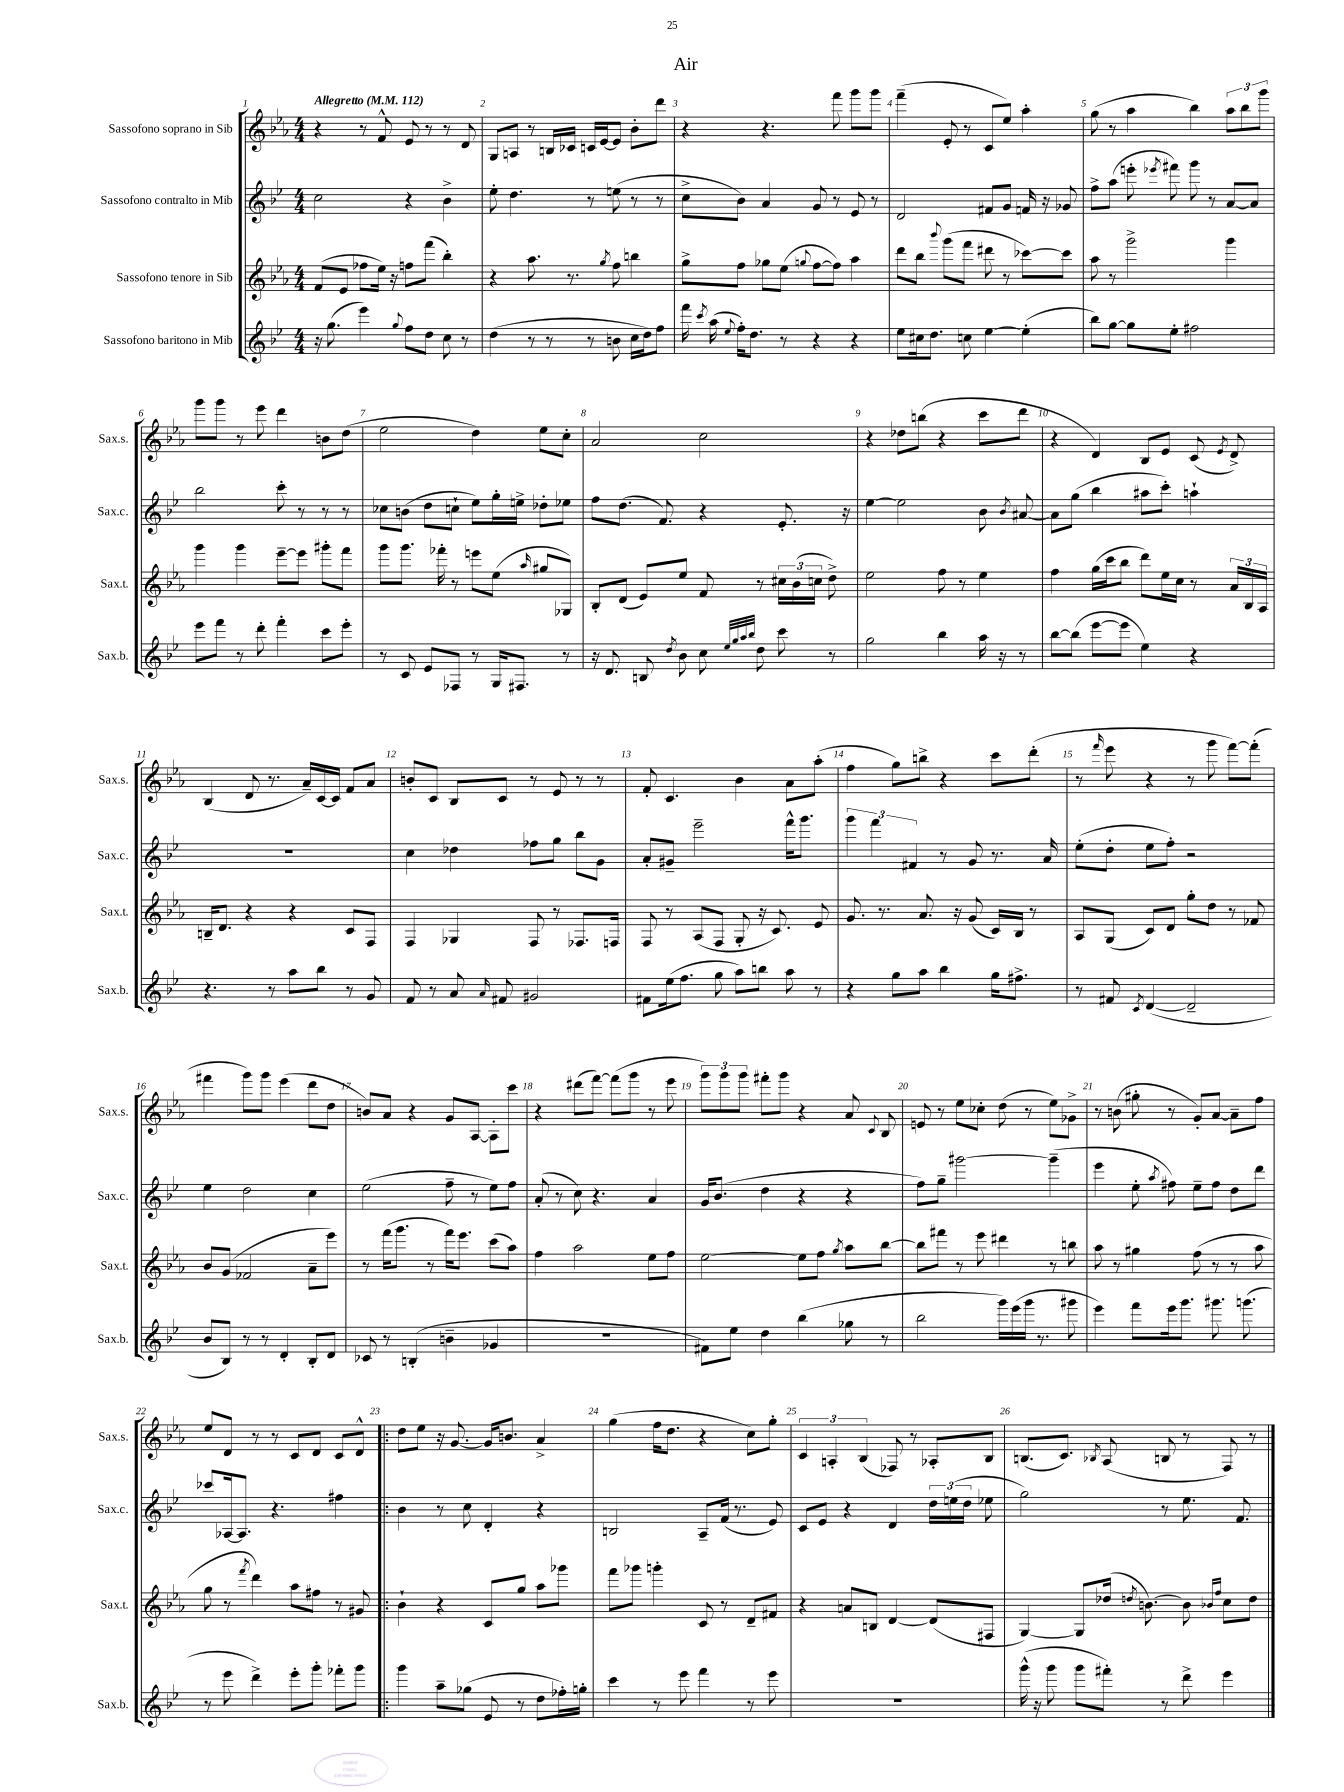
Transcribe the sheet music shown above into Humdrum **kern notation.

**kern	**kern	**kern	**kern
*part4	*part3	*part2	*part1
*staff4	*staff3	*staff2	*staff1
*I"Sassofono baritono in Mib	*I"Sassofono tenore in Sib	*I"Sassofono contralto in Mib	*I"Sassofono soprano in Sib
*I'Sax.b.	*I'Sax.t.	*I'Sax.c.	*I'Sax.s.
*clefG2	*clefG2	*clefG2	*clefG2
*k[b-e-]	*k[b-e-a-]	*k[b-e-]	*k[b-e-a-]
*M4/4	*M4/4	*M4/4	*M4/4
*MM112	*MM112	*MM112	*MM112
=1	=1	=1	=1
!	!	!	!LO:TX:a:B:t=Allegretto
16r	(8f/L	2cc\	4r
(8.gg\	.	.	.
.	8e-/J	.	.
4eee-\)	8ff-X\L	.	8r
.	16ee-\Jk)	.	8f^^/
.	16r	.	.
8qqgg/	.	.	.
8ff\L	8ffn\L	4r	8e-/
8dd\J	(8fff\J	.	8r
8cc\	4bb-'\)	4b-^\	8r
8r	.	.	8d/
=2	=2	=2	=2
(4dd\	4r	8ee-'\	8G/L
.	.	4.dd\	8An/J
8r	8.aa-\	.	8r
8r	.	.	16Bn/LL
.	8.r	.	16c-X/JJ
8r	.	8r	16cn/LL
.	.	.	[16e-/J
.	8qgg/	.	.
8bn\	8ff\	(8een\	8e-/J]
16cc\LL	4bbn\	8r	8b-'\L
16dd\J)	.	.	.
8ff\J	.	8r	8ddd\J
=3	=3	=3	=3
16fff\	8gg^\L	8cc^\L	4r
8qccc/	.	.	.
(16aa\	.	.	.
8qqee-/	.	.	.
16ff'\KL)	8ff\J	8b-\J)	.
8.dd\J	.	.	.
.	8gg-X\L	4a/	4.r
8r	(8ee-\J	.	.
.	8qqggn/	.	.
4r	[8ff\L	8g/	.
.	8ff\J])	8r	8fff\
4r	4aa-\	8e-/	8ggg\L
.	.	8r	8ggg\J
=4	=4	=4	=4
8ee-\L	8ddd\L	2d/	(4fff~\
16cc#X\k	8bb-\J	.	.
8.dd\J	.	.	.
.	8qqbbb-/	.	.
.	(8ggg\L	.	8e-'/
8ccn\	8fff\J	.	8r
[4ee-\	8ddd#X\	8f#X/L	8c/L
.	8r	8g/J	8ee-/J)
(4ee-'\]	[8ccc-X\L)	16fn/	4aa-'\
.	.	16r	.
.	8ccc-\J]	8g-X/	.
=5	=5	=5	=5
8bb-\L)	8aa-\	8ff^\L	(8gg\
[8gg\J	8r	(8aa\J	8r
8gg\L]	2ggg^\	8eeen'\	4aa-\
.	.	8qeee-X/	.
8ee-'\J	.	8fff#X\)	.
2ff#X\	.	8ggg\	4bb-\)
.	.	8r	.
.	4ggg\	[8a/L	12aa-\L
.	.	.	12bb-\
.	.	8a/J]	.
.	.	.	12ggg\J
!!LO:LB:g=z
=6	=6	=6	=6
8eee-\L	4ggg\	2bb-\	8ggg\L
8fff\J	.	.	8ggg\J
8r	4ggg\	.	8r
8ddd'\	.	.	8eee-\
4fff'\	[8eee-~\L	8ccc'\	4ddd\
.	8eee-\J]	8r	.
8ccc\L	8ggg#X'\L	8r	8bn\L
8eee-'\J	8fff\J	8r	(8dd\J
=7	=7	=7	=7
8r	8ggg\L	8cc-X\L	2ee-\
8c/	8.ggg\J	(8bn\J	.
8e-/L	.	8dd\L	.
.	16fff-X'\	.	.
8F-X/J	8r	8ccn`\J	.
8r	8eeen\L	8ee-\L)	4dd\)
16G/KL	(8ee-\J	16gg'\L	.
8.F#X/J	.	16een^\JJ	.
.	16qqaa-/	.	.
.	8gg#X/L	8dd-X'\L	8ee-\L
8r	8G-X/J)	8ee-X\J	8cc'\J
=8	=8	=8	=8
16r	8B-'/L	8ff\L	2a-/
8.d/	.	.	.
.	(8d/J	(8.dd\J	.
8Bn/	8e-/L)	.	.
.	.	8.f/)	.
8qdd/	.	.	.
8b-\	8ee-/J	.	.
8cc\	8f/	4r	2cc\
32qqee-/LLL	.	.	.
32qqgg/	.	.	.
32qqaa/	.	.	.
32qqbb-/JJJ	.	.	.
8dd\	8r	.	.
8ccc\	24cc#X\LL	8.e-'/	.
.	(24b-\	.	.
.	24ccn\JJ	.	.
8r	8dd^\)	.	.
.	.	16r	.
=9	=9	=9	=9
2gg\	2ee-\	[4ee-\	4r
.	.	2ee-\]	8dd-X\L
.	.	.	(8bbn\J
4bb-\	8ff\	.	4r
.	8r	.	.
16aa\	4ee-\	8b-\	8ccc\L
16r	.	.	.
.	.	8qb-/	.
8r	.	[8a#X/	8ddd\J
=10	=10	=10	=10
[8bb-\L	4ff\	8a#\L]	4r
(8bb-\J]	.	(8gg\J	.
[8eee-\L	(16gg\LL	4bb-\	4d/)
.	16ccc\J	.	.
8eee-\J]	8bb-\J	.	.
4ee-\)	8ddd\L)	8aa#X\L	8B-/L
.	16ee-\L	8ccc'\J)	8e-/J
.	16cc\JJ	.	.
4r	8r	4aan`\	(8c/
.	.	.	8qe-/
.	24a-/LL	.	8d^/)
.	24B-/	.	.
.	24A-/JJ	.	.
!!LO:LB:g=z
=11	=11	=11	=11
4.r	16Bn~/KL	1r	(4B-/
.	8.d/J	.	.
.	4r	.	8d/
8r	.	.	8.r
8aa\L	4r	.	.
.	.	.	16a-~/LL)
8bb-\J	.	.	[16c/
.	.	.	16c/JJ]
8r	8c/L	.	8f/L
8g/	8F/J	.	8a-/J
=12	=12	=12	=12
8f/	4F/	4cc\	8bn'/L
8r	.	.	8c/J
8a/	4G-X/	4dd-X\	8B-/L
16qqa/	.	.	.
8f#X/	.	.	8c/J
2g#X/	8F/	8ff-X\L	8r
.	8r	8gg\J	8e-/
.	8.F-X/L	8bb-\L	8r
.	.	8g\J	8r
.	16Fn/Jk	.	.
=13	=13	=13	=13
8f#X\L	8F/	8a'/L	8f'/
(16ee-\k	8r	8g#X~/J	4.c/
8.ff\J	.	.	.
.	(8A-/L	2eee-~\	.
8gg\	8F/J	.	.
8aa\L)	8G'/	.	4b-\
8bbn\J	16r	.	.
.	8.c/)	.	.
8aa\	.	16fff^^\KL	8a-\L
.	.	8.ggg\J	.
8r	8e-/	.	(8aa-'\J
=14	=14	=14	=14
4r	8.g/	6ggg\	4ff\
.	.	6fff\	.
.	8.r	.	.
8gg\L	.	.	8gg\L)
.	.	6f#X/	.
8aa\J	8.a-/	.	8bbn^\J
4bb-\	.	8r	4r
.	16r	.	.
.	(8g/	8g/	.
16gg\KL	16c/LL)	8.r	8ccc\L
8.ff#X^\J	16B-/JJ	.	.
.	8r	.	(8ddd'\J
.	.	16a/	.
=15	=15	=15	=15
8r	8A-/L	(8ee-'\L	8r
.	.	.	16qqfff/
8f#X/	(8G/J	8dd'\J	8eee-\
8qc/	.	.	.
([4d/	8c/L)	8ee-\L	4r
.	8d/J	8ff'\J)	.
2d~/]	8gg'\L	2r	8r
.	8dd\J	.	8ggg\
.	8r	.	[8fff\L)
.	8f-X/	.	(8fff'\J]
!!LO:LB:g=z
=16	=16	=16	=16
8b-/L	8b-/L	4ee-\	4fff#X\
8B-/J)	(8g/J	.	.
8r	2f-X/	2dd\	8ggg\L)
8r	.	.	8ggg\J
4d'/	.	.	(4eee-\
8B-'/L	8a-~\L	4cc\	8ddd\L
8d/J	8eee-\J)	.	8dd\J
=17	=17	=17	=17
8c-X/	8r	(2ee-\	8bn/L)
8r	(16fff\KL	.	8a-/J
.	8.ggg\J	.	.
(4Bn'/	.	.	4r
.	8r	.	.
4bn~\	16fff\KL)	8ff~\	8g/L
.	8.eee-\J	.	.
.	.	8r	[8A-/J
4g-X/	(8ccc\L	8ee-\L)	8A-'\L]
.	8aa-\J)	8ff\J	8ccc\J
=18	=18	=18	=18
1r	4ff\	(8a'/	4r
.	.	8r	.
.	2aa-\	8cc\)	(8ddd#X\L
.	.	4.r	[8fff\J)
.	.	.	(8fff\L]
.	.	.	8ggg\J
.	8ee-\L	4a/	8r
.	8ff\J	.	8eee-\
=19	=19	=19	=19
8f#X\L)	[2ee-\	16g/KL	12ggg\L)
.	.	(8.b-/J	.
.	.	.	12ggg\
8ee-\J	.	.	.
.	.	.	12ggg\J
4dd\	.	4dd\	8fff#X'\L
.	.	.	8ggg\J
(4bb-\	8ee-\L]	4r	4r
.	8ff\J	.	.
.	8qgg/	.	.
8gg-X\	8aa-\L	4r	8a-/
.	.	.	8qqc/
8r	[8bb-\J	.	8B-/
=20	=20	=20	=20
2bb-\	8bb-\L]	8ff\L)	8en/
.	8fff#X\J	8gg~\J	8r
.	8r	[2ggg#X\	8ee-\L
.	8eee-\	.	8cc-X'\J
16ggg\LL)	4ddd#X\	.	(8dd\
(16eee-\	.	.	.
16ggg\JJ	.	.	8r
8.r	.	.	.
.	8r	(4ggg#~\]	8ee-\L)
8ggg#X\	8bbn\	.	8g-X^\J
=21	=21	=21	=21
4eee-\)	8aa-\	4eee-\	8r
.	8r	.	(8bn\
8fff\L	4gg#X\	8ee-'\	8gg#X'\
.	.	8qaa/	.
16eee-\k	.	8ff#X\)	8r
8.ggg\J	.	.	.
.	(8ff\	8ee-~\L	8g'/L)
8.ggg#X\	8r	8ff#\J	[8a-/J
.	8r	8dd\L	8a-~\L]
(8.gggn\	.	.	.
.	8aa-\	8ddd\J	8ff\J
!!LO:LB:g=z
=22	=22	=22	=22
8r	8gg\	8ccc-X/L	8ee-/L
8eee-\	8r	[16A-X/k	8d/J
.	.	8.A-/J]	.
.	8qfff/	.	.
4ddd^\)	4ddd\)	.	8r
.	.	4.r	8r
8eee-'\L	8aa-\L	.	8c/L
8ggg'\J	8ff#X\J	.	8d/J
8fff-X'\L	8r	4ff#X\	8c/L
8ggg\J	8g#X/	.	8d^^/J
=23!|:	=23!|:	=23!|:	=23!|:
4ggg\	4b-`\	4b-\	8dd\L
.	.	.	8ee-\J
8aa~\L	4r	8r	16r
.	.	.	[8.g/
(8gg-X\J	.	8cc\	.
8e-/	8c/L	4d'/	16g/KL]
.	.	.	8.bn/J
8r	8gg/J	.	.
8dd\L	8aa-\L	4r	4a-^/
16ff-X'\L)	8ggg-X\J	.	.
16ggn'\JJ	.	.	.
=24	=24	=24	=24
4ccc\	8fff\L	2Bn/	(4gg\
.	8ggg-X\J	.	.
8r	4gggn'\	.	16ff\KL
.	.	.	8.dd\J
8eee-\	.	.	.
4fff\	8c/	8A~/L	4r
.	8r	(16f/Jk	.
.	.	8.r	.
8r	8d~/L	.	8cc\L)
8eee-\	8f#X/J	8e-/)	8gg'\J
=25	=25	=25	=25
1r	4r	8c/L	6c/
.	.	8e-/J	.
.	.	.	6An'/
.	8an/L	4r	.
.	.	.	(6B-/
.	8Bn/J	.	.
.	[4d/	4d/	8F-X/)
.	.	.	8r
.	(8d/L]	24dd\LL	8A-X'/L
.	.	(24een\	.
.	.	24dd\JJ	.
.	8F#X/J	8ee-X\	8B-/J
=26	=26	=26	=26
(16ggg^^\	[4G/)	2gg\)	(8.Bn/L
16r	.	.	.
8ggg\	.	.	.
.	.	.	8.c/J)
8ggg\L	8G/L]	.	.
.	.	.	8qB-X/
8fff#X'\J)	(16dd-X/Jk	.	(8A-/
.	8qddn/	.	.
.	[8.bn\)	.	.
8r	.	8r	8Bn/
8ddd^\	8b\]	8.ee-\	8r
.	16qqb-X/LL	.	.
.	16qqff/JJ	.	.
4eee-\	8cc\L	.	8F/)
.	.	8.f/	.
.	8dd\J	.	8r
==	==	==	==
*-	*-	*-	*-
